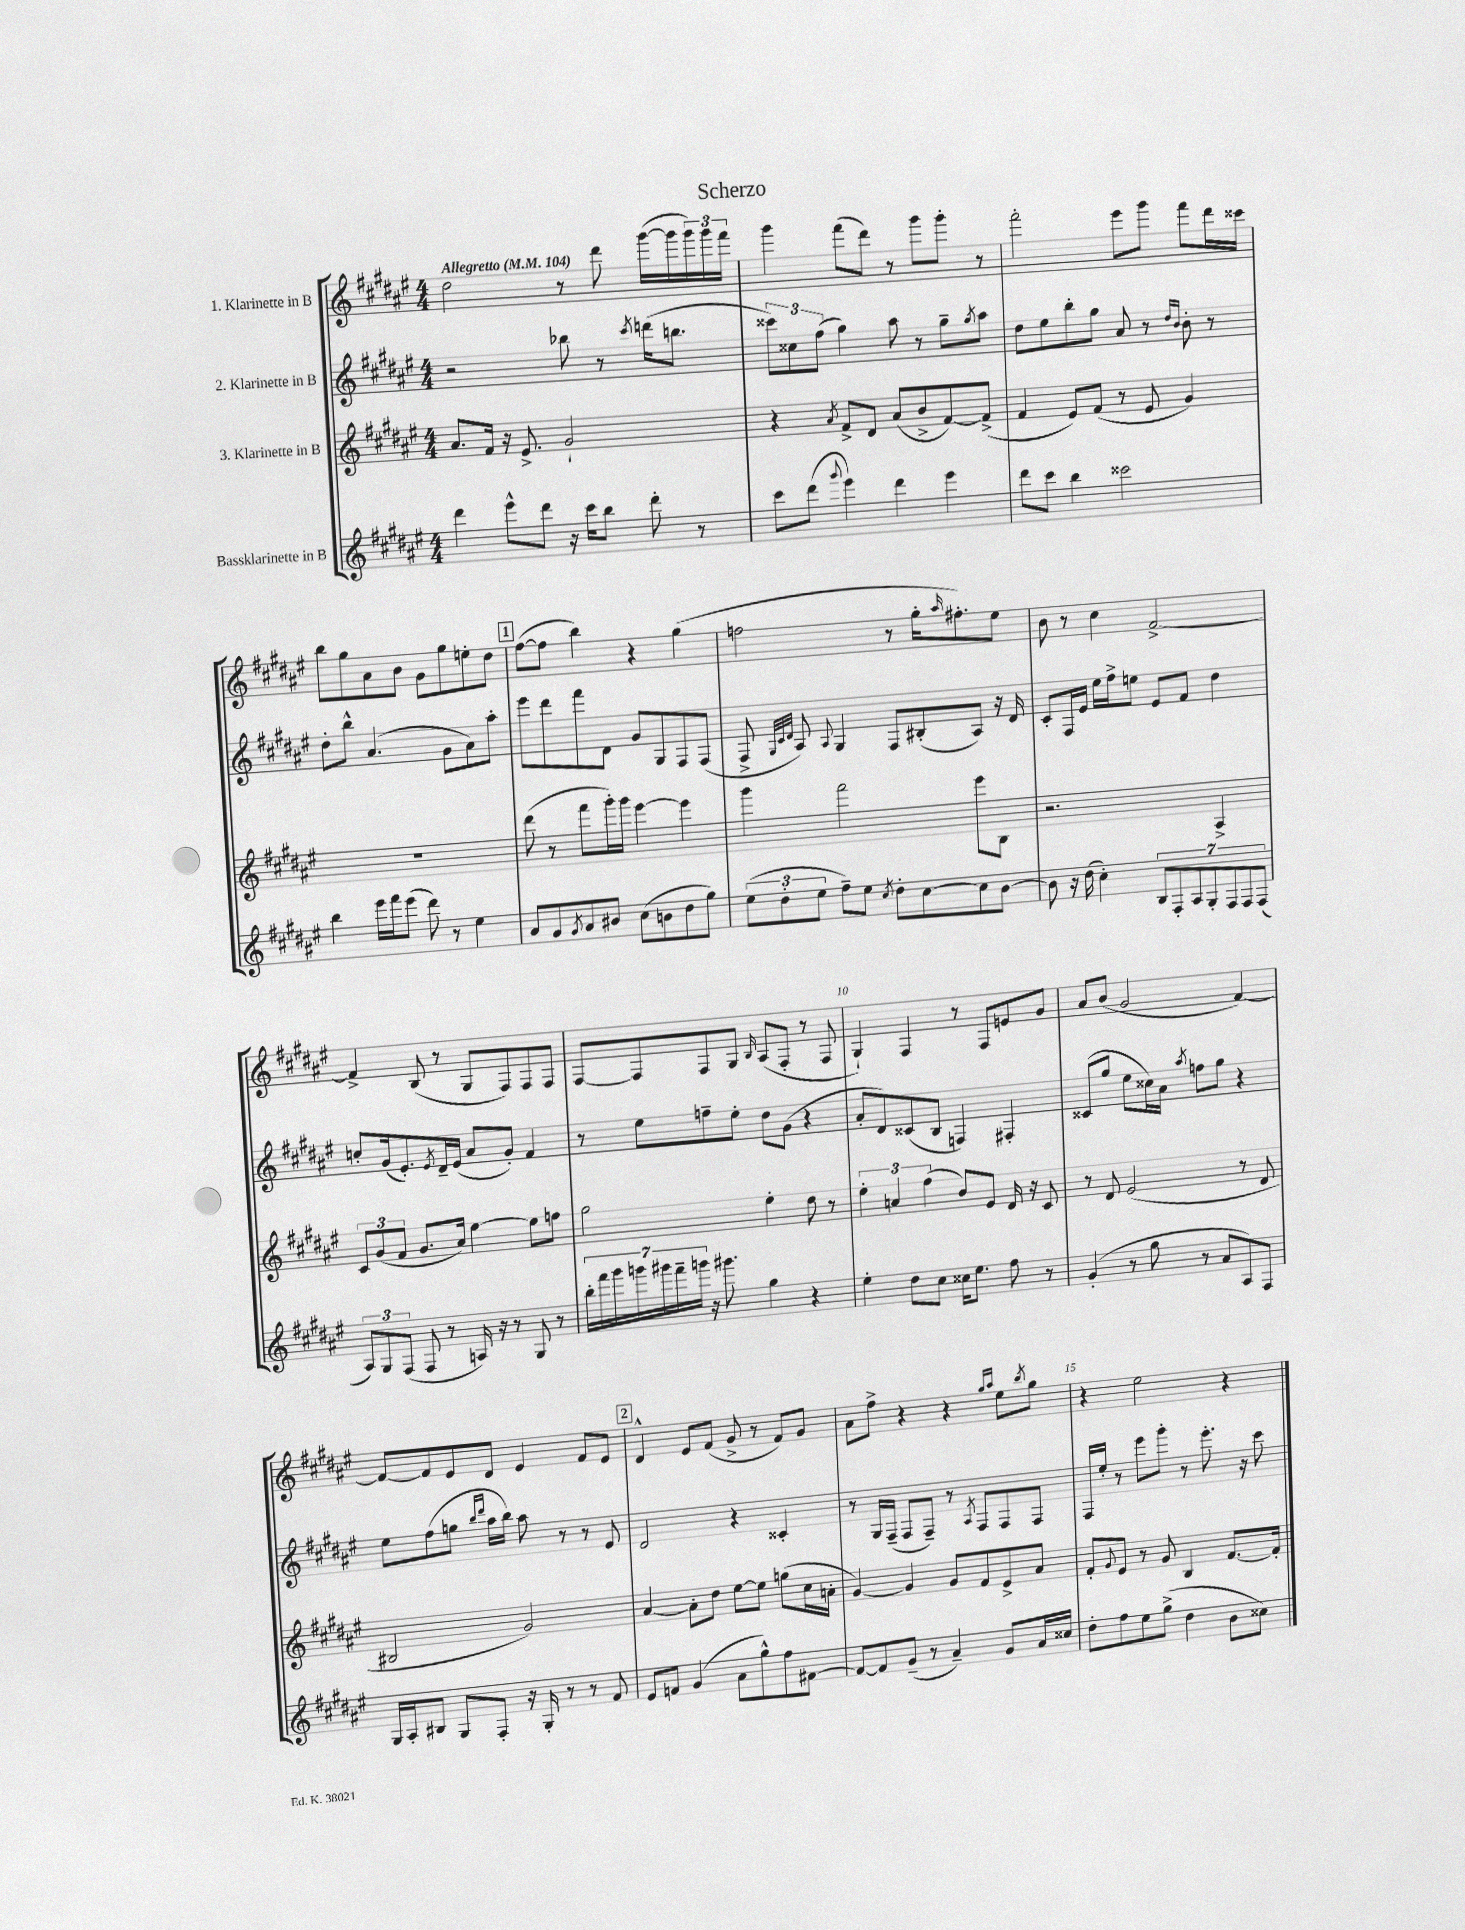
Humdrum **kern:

**kern	**kern	**kern	**kern
*staff4	*staff3	*staff2	*staff1
*clefG2	*clefG2	*clefG2	*clefG2
*k[f#c#g#d#a#e#]	*k[f#c#g#d#a#e#]	*k[f#c#g#d#a#e#]	*k[f#c#g#d#a#e#]
*M4/4	*M4/4	*M4/4	*M4/4
*MM104	*MM104	*MM104	*MM104
4ddd#	8.a#	2r	2dd#
.	16f#	.	.
8eee#^^	16r	.	.
.	8.e#^	.	.
8ddd#	.	.	.
16r	2g#`	8bb-	8r
16ccc#	.	.	.
8bb	.	8r	8ddd#
.	.	8qccc#	.
8ddd#'	.	(16ddd	([16ggg#
.	.	8.bb	16ggg#]
8r	.	.	24ggg#)
.	.	.	24ggg#
.	.	.	24fff#
=	=	=	=
8ccc#	4r	12ccc##)	4ggg#
.	.	12cc##	.
(8ddd#	.	.	.
.	.	(12ff#	.
8qqggg#	8qa#	.	.
4eee#)	8f#^	4gg#)	(8fff#
.	8d#	.	8ddd#)
4ddd#	(8a#	8aa#	8r
.	8b^	8r	8ggg#
4eee#	[8f#)	8gg#~	8ggg#'
.	.	8qgg#	.
.	(8f#^]	8aa#	8r
=	=	=	=
8ddd#	4f#	8dd#	2fff#'
8ccc#	.	8ee#	.
4bb	8e#)	8bb'	.
.	(8f#	8gg#	.
2ccc##	8r	8a#	8eee#
.	8e#	8r	8ggg#
.	.	16qqdd#	.
.	.	16qqb	.
.	4g#)	8b'	8fff#
.	.	8r	16ddd#
.	.	.	16ccc##
=	=	=	=
4bb	1r	8dd#'	8bb
.	.	8bb^^	8gg#
16eee#	.	(4.a#	8a#
16fff#	.	.	.
(8eee#	.	.	8b
8ddd#)	.	.	8g#
8r	.	8g#	8gg#
4ee#	.	8a#)	8ee'
.	.	8aa#'	8dd#
=	=	=	=
8a#	(8ddd#	8eee#	([8ff#
8g#	8r	8ddd#	8ff#]
8qg#	.	.	.
8a#	8fff#	8fff#	4bb)
8b#	16ggg#')	8d#	.
.	16ggg#	.	.
(8cc#	[4eee#	8g#	4r
8b	.	8G#	.
8dd#	4eee#]	8F#	(4gg#
8gg#)	.	(8F#	.
=	=	=	=
(12ee#	4ggg#	8F#^	2ff
12dd#'	.	.	.
.	.	32qqG#	.
.	.	32qqc#	.
.	.	32qqd#	.
.	.	8A#)	.
12ee#	.	.	.
.	.	8qqA#	.
8ff#~)	2fff#	4G#	.
8ee#	.	.	.
8qcc#	.	.	.
8dd#'	.	8F#	8r
[8cc#	.	(8B#'	16gg#'
.	.	.	16qqaa#
.	.	.	8.ff#')
8cc#]	8eee#	8A#)	.
[8b	8B	16r	8ee#
.	.	16d#	.
=	=	=	=
8b]	2.r	8c#'	8b
16r	.	16F#	8r
(16dd#	.	16e#	.
4cc#')	.	16ee#	4cc#
.	.	16ff#^	.
.	.	8ee	.
14B	.	8e#	[2f#^
14F#'	.	.	.
.	.	8f#	.
14A#	.	.	.
14G#'	.	.	.
.	4A#^	4dd#	.
14F#	.	.	.
14F#	.	.	.
(14F#	.	.	.
=	=	=	=
12A#)	12c#	8cc'	4f#^]
12G#	(12g#	.	.
.	.	(16g#	.
(12F#	12f#	.	.
.	.	8.e#')	.
8F#	8.g#	.	(8B
.	.	8qe#	.
8r	.	16d#~	8r
.	16a#)	(16e#	.
16A)	[4ee#	8a#	8G#
16r	.	.	.
8r	.	8g#')	8F#)
8G#	8ee#]	4f#	8F#
8r	8ff	.	8F#
=	=	=	=
28bb'	2gg#	8r	[8F#
28fff#	.	.	.
28ggg#	.	.	.
28ggg	.	.	.
.	.	8ee#	8F#]
28ggg#	.	.	.
28fff#~	.	.	.
28ggg	.	.	.
16r	.	8ff~	8F#
8.ggg#	.	.	.
.	.	8ee#'	8G#
.	.	.	16qqB
4gg#	4ee#'	8dd#	(8A#
.	.	(8g#	8F#'
4r	8dd#	4r	8r
.	8r	.	8F#
=	=	=	=
4ee#'	6ee#'	8a#'	4G#`)
.	.	8d#)	.
.	6a	.	.
8dd#	.	(8c##	4F#
.	(6ff#	.	.
8cc#	.	8B	.
16cc##	8b)	4F)	8r
8.ee#	.	.	.
.	8e#	.	8F#
8ff#	16d#	4F#'	8e
.	16r	.	.
8r	8c#	.	8g#
=	=	=	=
(4g#'	8r	(8c##	8a#
.	8d#	8gg#	(8b
8r	(2e#	8ee#	2g#
8gg#	.	16cc##)	.
.	.	16a#	.
.	.	8qaa#	.
8r	.	8ff	.
8a#	.	8gg#	.
8A#)	8r	4r	[4f#)
8F#	8d#	.	.
=	=	=	=
16G#	2B#	8ee#	8f#_
16A#'	.	.	.
8B#	.	(8ff#	8f#]
8G#	.	8gg	8e#
.	.	16qqbb	.
.	.	16qqddd#	.
8F#'	.	16aa#	8d#
.	.	16bb)	.
16r	2g#)	8aa#	4e#
16G#'	.	.	.
8r	.	8r	.
8r	.	8r	8f#
8f#	.	8e#	8e#
=	=	=	=
8e#	[4a#	2d#	4d#^^
8f	.	.	.
(4g#	8a#']	.	8e#
.	8dd#	.	(8f#
8a#	[8ee#	4r	8g#^
8gg#^^)	8ee#]	.	8r
8ff#	(8gg	4c##'	8f#)
[8f#	16cc#	.	8g#
.	16a'	.	.
=	=	=	=
8f#_	[4g#)	8r	8a#
8f#]	.	16G#	8ff#^
.	.	(16F#~	.
(8g#~	4g#]	8F#	4r
8r	.	8F#~)	.
4a#~)	8g#	8r	4r
.	.	8qA#	.
.	8f#	8F#	.
.	.	.	16qqgg#
.	.	.	16qqaa#
8g#	8e#^	8F#	8ee#
.	.	.	8qbb
16a#	8a#	8F#	8gg#
16cc##	.	.	.
=	=	=	=
8dd#'	8f#'	16F#	4r
.	.	16ee#'	.
.	8qqg#	.	.
8ff#	8e#	8r	.
8ee#	8r	8eee#	2ee#
(8gg#^	8g#	8ggg#'	.
4dd#	4B	8r	.
.	.	8.eee#'	.
8b	[8.f#	.	4r
.	.	16r	.
8cc##)	.	8ccc#	.
.	16f#']	.	.
==	==	==	==
*-	*-	*-	*-
